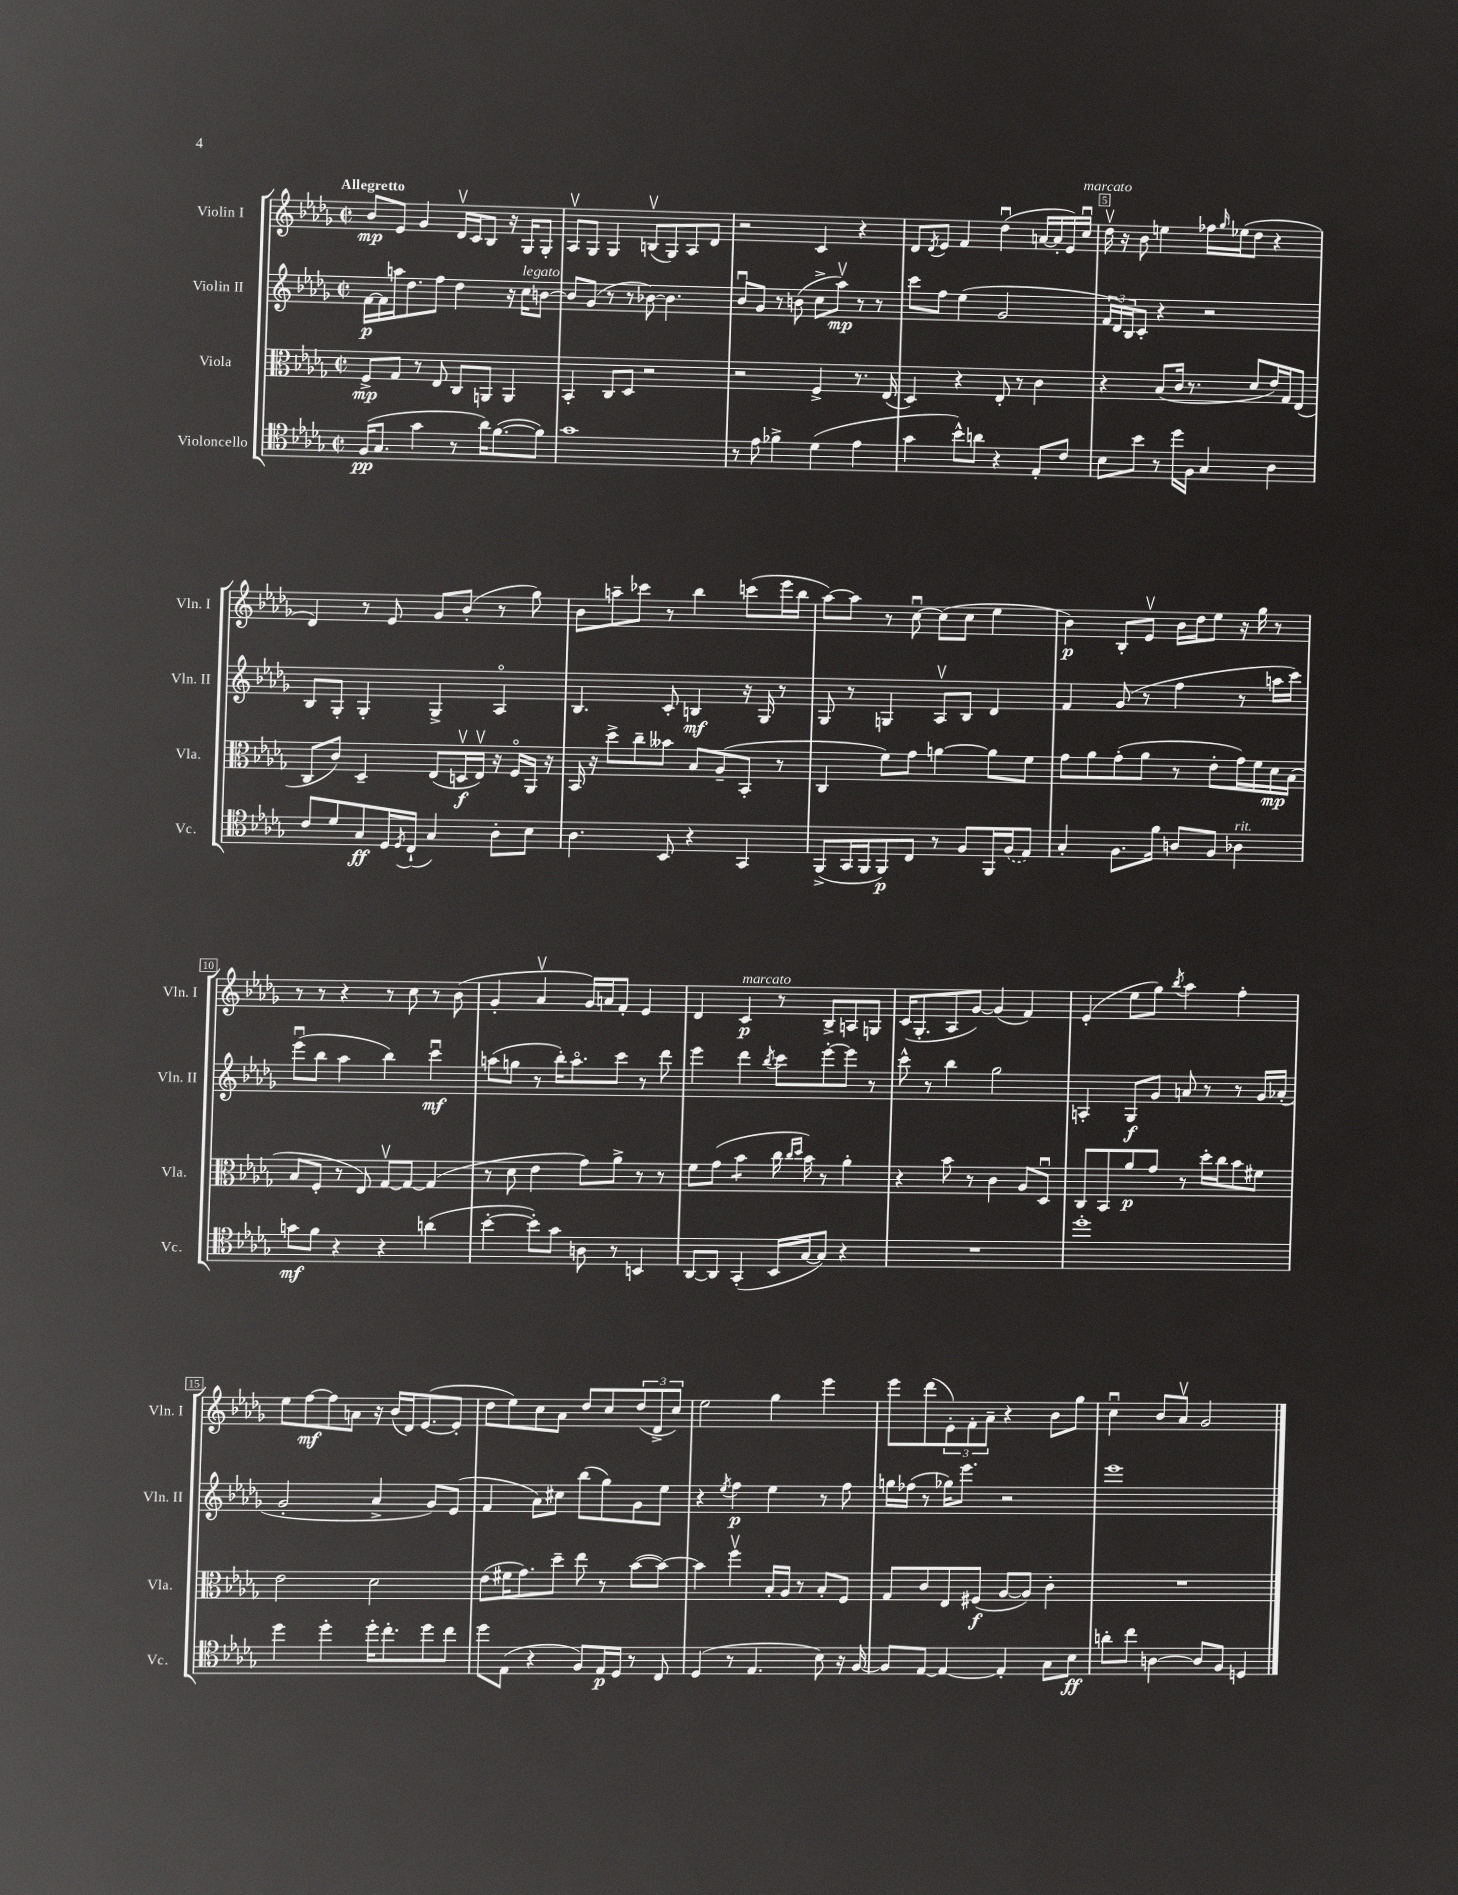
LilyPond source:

<<
\new StaffGroup <<
\new Staff = "s0" \with { instrumentName = "Violin I" shortInstrumentName = "Vln. I" } {
    \clef treble \key des \major \defaultTimeSignature \time 2/2 \tempo "Allegretto"
    bes'8\mp ees'8 ges'4 des'16\upbow c'16 bes8 r16 ges16 ges8-. |
    aes8\upbow ges8 ges4 b8\upbow( ges8) aes8 des'8 |
    r2 c'4 r4 |
    des'8 \acciaccatura { des'8 } ees'8 f'4 des''4\downbow( a'16~ a'16-. ees'16) c''16\downbow^\markup { \italic "marcato" } |
    des''16\upbow r16 bes'8 e''4 fes''16 \grace { ges''16 } ees''16( des''8 r4 |
    des'4) r8 ees'8 ges'8 bes'8-.( r8 ges''8) |
    bes'8 a''8-- ces'''8 r8 bes''4 c'''8( ees'''16 bes''16 |
    aes''8~) aes''8 r8 c''8~\downbow c''8( c''8 ees''4 |
    bes'4\p) bes8-. ees'8\upbow bes'16 des''16 ees''8 r16 ges''16 r8 |
    r8 r8 r4 r8 c''8 r8 bes'8( |
    ges'4-. aes'4\upbow ges'16) a'16 f'8-. ees'4 |
    des'4 c'4\p^\markup { \italic "marcato" } r8 bes8-> a8 g8 |
    c'16( ges8.-. aes8 ges'8~) ges'4( f'4) |
    ees'4-.( ees''8 ges''8) \acciaccatura { bes''8 } aes''4 f''4-. |
    ees''8 f''8~\mf f''8 a'8 r16 bes'16( des'16) ees'8.~( ees'8-. |
    des''8 ees''8) c''8 aes'8 des''8 c''8 \tuplet 3/2 { des''8( des'8-> c''8) } |
    ees''2 ges''4 ees'''4 |
    ees'''8 des'''8( \tuplet 3/2 { ees'8-.) f'8-. aes'8-- } r4 bes'8 ges''8 |
    c''4\downbow bes'8 aes'8\upbow ges'2 \bar "|." |
}
\new Staff = "s1" \with { instrumentName = "Violin II" shortInstrumentName = "Vln. II" } {
    \clef treble \key des \major \defaultTimeSignature \time 2/2
    f'16~\p f'16 a''16 des''8. f''8 des''4 r16 c''16^\markup { \italic "legato" } b'8~ |
    b'8 ges'8( r8 r8 bes'8~) bes'4. |
    bes'8\downbow ges'8 r8 b'8( c''8-> aes''8\upbow\mp) r8 r8 |
    c'''8 f''8 ees''4( ges'2 |
    \tuplet 3/2 { f'16 des'16) bes16 } c'8-. r4 r2 |
    bes8 ges8-. ges4-. ges4-> aes4\flageolet |
    bes4. c'8-. b4\mf r16 ges16 r8 |
    ges8 r8 g4 aes8\upbow bes8 des'4 |
    f'4 ges'8( r8 f''4 r8 a''16 c'''16) |
    ees'''8\downbow( bes''8 aes''4 bes''4) c'''4\downbow\mf |
    a''8( g''8 r8 bes''16-.) a''8.\flageolet c'''8 r8 des'''8 |
    ees'''4 des'''4 \acciaccatura { bes''8 } c'''8 ees'''8~-. ees'''8 r8 |
    c'''8-^ r8 bes''4 ges''2 |
    a4-. ges8\f ges'8 a'8 r8 r8 ges'16 aes'16-.( |
    ges'2-. aes'4-> ges'8) ees'8( |
    f'4 aes'8) cis''8 bes''8( ges''8) ges'8 ees''8 |
    r4 \acciaccatura { ees''8 } f''4\p ees''4 r8 f''8 |
    g''16 fes''16( r8 ges''16) ees'''8. r2 |
    ees'''1 \bar "|." |
}
\new Staff = "s2" \with { instrumentName = "Viola" shortInstrumentName = "Vla." } {
    \clef alto \key des \major \defaultTimeSignature \time 2/2
    f8->\mp ges8 r8 ees8 c8 a,8 a,4 |
    bes,4-. c8 des8 r2 |
    r2 f4-> r8. ees16( |
    des4) r4 ees8-. r8 c'4 |
    r4 bes8( c'16 r8. des'8 ees'16) ges16 ees8( |
    c8 c'8) des4-- ees8( d16\upbow\f ees16\upbow) r16 f16\flageolet aes,16 r16 |
    bes,16 r16 des''8-> c''8-- beses'8 bes8 aes8--( bes,8-. r8 |
    c4 f'8) ges'8 a'4~ a'8 f'8 |
    ges'8 aes'8 ges'8-.( aes'8 r8 ees'8-. ges'16) f'16 des'16\mp bes16( |
    bes8 f8-. r8 ees8) ges8~\upbow ges8~ ges4( |
    r8 des'8 ees'4 ges'8) aes'8-> r8 r8 |
    f'8 ges'8( bes'4:8 c''16 \grace { c''16 des''16 } bes'16) r8 aes'4-. |
    r4 bes'8 r8 c'4 aes8 des8\downbow |
    c8 bes,8 aes'8\p ges'8 r8 des''16-. c''16 bes'8 fis'8 |
    ees'2 des'2 |
    ees'8( fis'16 ges'8.) des''8-- ees''8 r8 bes'8~( bes'8~) |
    bes'4 f''4\upbow bes16-. aes16 r8 bes8-. f8 |
    ges8 c'8 ees8 fis8\f( aes8~ aes8) c'4-. |
    R1 \bar "|." |
}
\new Staff = "s3" \with { instrumentName = "Violoncello" shortInstrumentName = "Vc." } {
    \clef tenor \key des \major \defaultTimeSignature \time 2/2
    f16\pp( ges8. ges'4 r8 aes'16) f'8.~( f'8) |
    ges'1 |
    r8 ees'8 fes'4-> des'4( ees'4 |
    ges'4 bes'8-^) a'8 r4 ees8-. c'8 |
    bes8 bes'8 r8 des''16 f16 ges4 aes4 |
    c'8 des'8 ges8\ff des16 \acciaccatura { des8 } c16-!( ges4) aes8-. bes8 |
    aes4. bes,8 r4 ges,4 |
    f,8->( ges,16 f,16 f,8\p) c8 r8 f8 f,16 \once \slurDashed f16( ees8) |
    ges4-. f8. f'16 a8 f8 aes4^\markup { \italic "rit." } |
    g'8\mf f'8 r4 r4 a'4( |
    bes'4~-. bes'8-.) ges'8 a8 r8 b,4 |
    aes,8~ aes,8 ges,4-.( bes,16 ges16~ ges8) r4 |
    R1 |
    des''1-. |
    des''4 des''4-. des''16-. c''8.-. des''8 c''8 |
    des''8 ees8( r4 f8) ees16\p des16 r8 c8 |
    des4( r8 ees4. bes8) r16 f16~ |
    f8 ees8~ ees4~ ees4-. ges8 bes8\ff |
    a'8-. c''8 a4~ a8 f8 d4 \bar "|." |
}
>>
>>
\layout { \context { \Score \override BarNumber.break-visibility = ##(#f #t #t) barNumberVisibility = #(every-nth-bar-number-visible 5) \override BarNumber.stencil = #(make-stencil-boxer 0.1 0.3 ly:text-interface::print) } }
